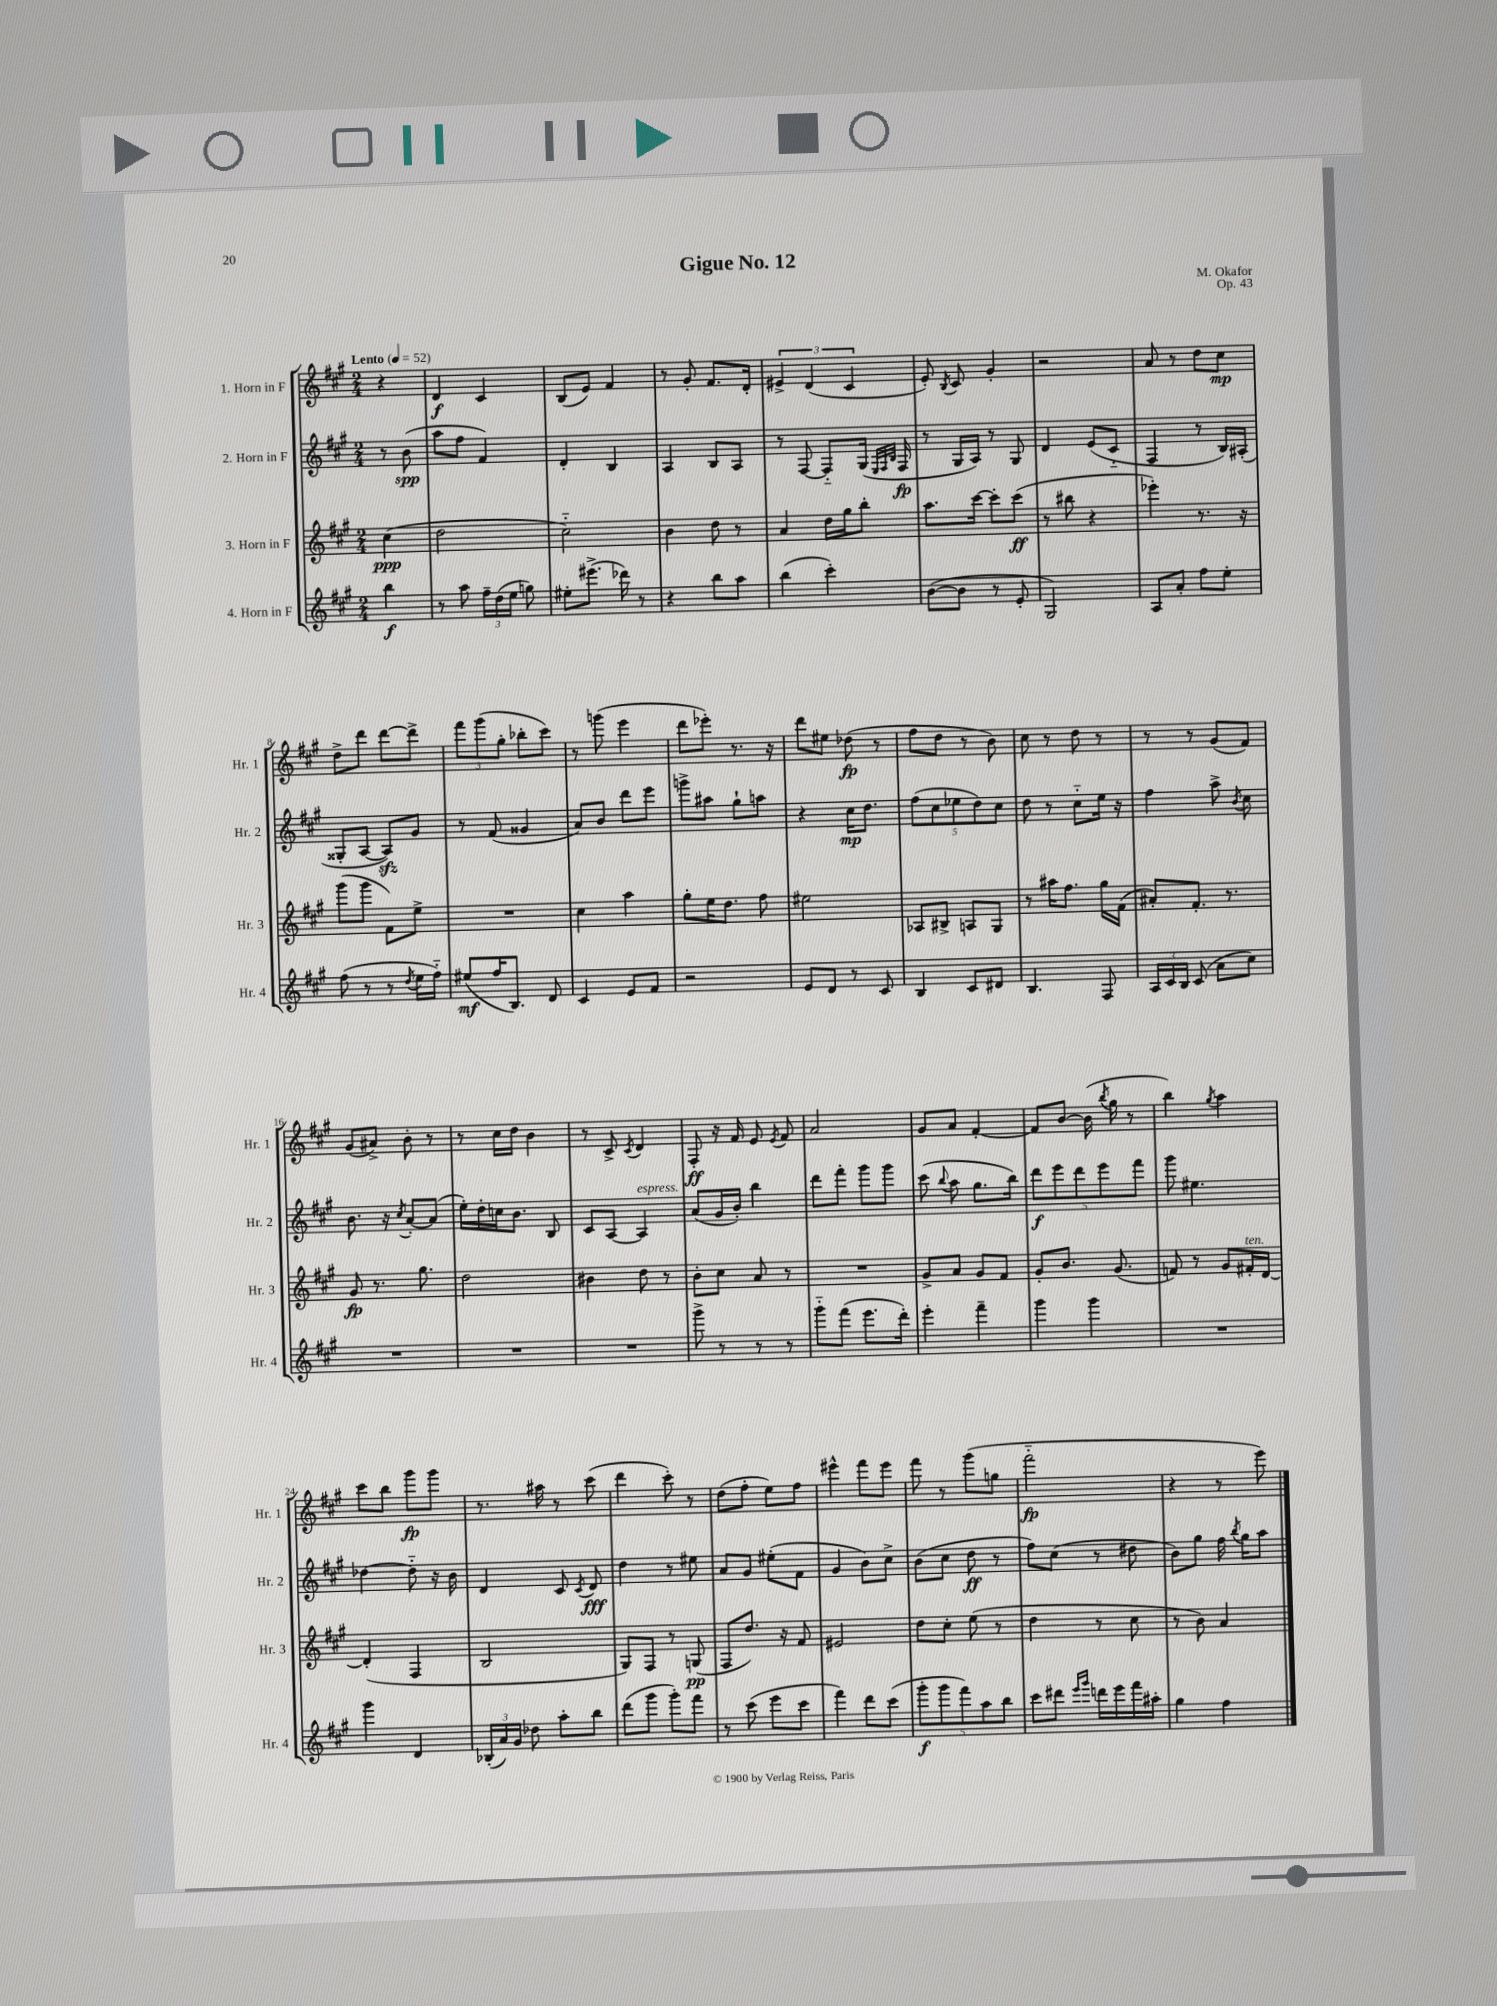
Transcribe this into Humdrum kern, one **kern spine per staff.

**kern	**dynam	**kern	**dynam	**kern	**dynam	**kern	**dynam
*part4	*part4	*part3	*part3	*part2	*part2	*part1	*part1
*staff4	*staff4	*staff3	*staff3	*staff2	*staff2	*staff1	*staff1
*I"4. Horn in F	*	*I"3. Horn in F	*	*I"2. Horn in F	*	*I"1. Horn in F	*
*I'Hr. 4	*	*I'Hr. 3	*	*I'Hr. 2	*	*I'Hr. 1	*
*clefG2	*	*clefG2	*	*clefG2	*	*clefG2	*
*k[f#c#g#]	*	*k[f#c#g#]	*	*k[f#c#g#]	*	*k[f#c#g#]	*
*M2/4	*	*M2/4	*	*M2/4	*	*M2/4	*
*MM52	*	*MM52	*	*MM52	*	*MM52	*
=	=	=	=	=	=	=	=
!	!	!	!	!	!	!LO:TX:a:B:t=Lento	!
4bb\	f	(4cc#\	ppp	8r	.	4r	.
.	.	.	.	(8b\	spp	.	.
=1	=1	=1	=1	=1	=1	=1	=1
8r	.	2dd\	.	8aa\L	.	4d/	f
8aa\	.	.	.	8ff#\J	.	.	.
24ff#~\LL	.	.	.	4f#/)	.	4c#/	.
(24dd\	.	.	.	.	.	.	.
24ee\JJ	.	.	.	.	.	.	.
8ggn\)	.	.	.	.	.	.	.
=2	=2	=2	=2	=2	=2	=2	=2
8ee#X'\L	.	2cc#\)	.	4d'/	.	(8B/L	.
(8.eee#X^\J	.	.	.	.	.	8e/J)	.
.	.	.	.	4B/	.	4f#/	.
16ddd-X\)	.	.	.	.	.	.	.
8r	.	.	.	.	.	.	.
=3	=3	=3	=3	=3	=3	=3	=3
4r	.	4b\	.	4A/	.	8r	.
.	.	.	.	.	.	8g#'/	.
8bb\L	.	8dd\	.	8B/L	.	8.f#/L	.
8aa\J	.	8r	.	8A/J	.	.	.
.	.	.	.	.	.	16d'/Jk	.
=4	=4	=4	=4	=4	=4	=4	=4
(4bb\	.	4a/	.	8r	.	6e#X^/	.
.	.	.	.	[8F#/	.	.	.
.	.	.	.	.	.	(6d/	.
4ccc#'\)	.	16dd\LL	.	8F#/L]	.	.	.
.	.	16gg#\J	.	.	.	.	.
.	.	.	.	.	.	6c#/	.
.	.	8bb'\J	.	(16G#/Jk	.	.	.
.	.	.	.	32qqE/LLL	.	.	.
.	.	.	.	32qqF#/	.	.	.
.	.	.	.	32qqB/JJJ	.	.	.
.	.	.	.	16F#/	fp	.	.
=5	=5	=5	=5	=5	=5	=5	=5
([8b\L	.	8.aa\L	.	8r	.	8e'/)	.
.	.	.	.	.	.	8qB/	.
8b\J]	.	.	.	16G#/LL	.	8c#/	.
.	.	[16ccc#\Jk	.	16A/JJ)	.	.	.
8r	.	8ccc#'\L]	.	8r	.	4g#'/	.
8e'/	.	(8ccc#\J	ff	8G#/	.	.	.
=6	=6	=6	=6	=6	=6	=6	=6
2G#/)	.	8r	.	4d/	.	2r	.
.	.	8bb#X\	.	.	.	.	.
.	.	4r	.	(8e/L	.	.	.
.	.	.	.	8c#/J	.	.	.
=7	=7	=7	=7	=7	=7	=7	=7
8A/L	.	4eee-X'\)	.	4F#/	.	8a/	.
8a'/J	.	.	.	.	.	8r	.
8ff#\L	.	8.r	.	8r	.	8dd\L	.
8ee'\J	.	.	.	16B/LL)	.	8cc#\J	mp
.	.	16r	.	(16A#X'/JJ	.	.	.
!!LO:LB:g=z
=8	=8	=8	=8	=8	=8	=8	=8
(8ff#\	.	(8ggg#\L	.	8G##X'/L	.	8dd^\L	.
8r	.	8ggg#\J	.	[8A/J	.	8ddd\J	.
8r	.	8f#\L)	.	8Azz/L])	.	[8ddd\L	.
8qdd/	.	.	.	.	.	.	.
16ee\LL	.	8ee^\J	.	8g#/J	.	8ddd^\J]	.
16ff#\JJ)	.	.	.	.	.	.	.
=9	=9	=9	=9	=9	=9	=9	=9
(8ee#X/L	mf	2r	.	8r	.	12fff#\L	.
.	.	.	.	.	.	(12ggg#\	.
16ff#/K	.	.	.	(8f#/	.	.	.
.	.	.	.	.	.	12gg#'\J	.
8.B/J)	.	.	.	.	.	.	.
.	.	.	.	4g##X/	.	8bb-X'\L	.
8d/	.	.	.	.	.	8ccc#\J)	.
=10	=10	=10	=10	=10	=10	=10	=10
4c#/	.	4cc#\	.	8a/L)	.	8r	.
.	.	.	.	8b/J	.	(8gggn\	.
8e/L	.	4aa\	.	8ddd\L	.	4eee\	.
8f#/J	.	.	.	8eee\J	.	.	.
=11	=11	=11	=11	=11	=11	=11	=11
2r	.	8gg#'\L	.	8gggn^\L	.	8ddd\L	.
.	.	16ee\K	.	8aa#X\J	.	8eee-X'\J)	.
.	.	8.dd\J	.	.	.	.	.
.	.	.	.	8gg#`\L	.	8.r	.
.	.	8ff#\	.	8aan\J	.	.	.
.	.	.	.	.	.	16r	.
=12	=12	=12	=12	=12	=12	=12	=12
8e/L	.	2ee#X\	.	4r	.	8ddd\L	.
8d/J	.	.	.	.	.	8ee#X\J	.
8r	.	.	.	16cc#\KL	mp	(8dd-X\	fp
.	.	.	.	8.dd\J	.	.	.
8c#/	.	.	.	.	.	8r	.
=13	=13	=13	=13	=13	=13	=13	=13
4B/	.	8A-X/L	.	(10ff#\L	.	8ff#\L	.
.	.	.	.	10cc#\	.	.	.
.	.	8B#X^/J	.	.	.	8dd\J	.
.	.	.	.	10ee-X\	.	.	.
8c#/L	.	8An/L	.	.	.	8r	.
.	.	.	.	10dd\)	.	.	.
8d#X/J	.	8G#/J	.	.	.	8b\)	.
.	.	.	.	10cc#\J	.	.	.
=14	=14	=14	=14	=14	=14	=14	=14
4.B/	.	8r	.	8dd\	.	8cc#\	.
.	.	16aa#X\KL	.	8r	.	8r	.
.	.	8.ff#\J	.	.	.	.	.
.	.	.	.	8cc#\L	.	8dd\	.
8F#/	.	16gg#\LL	.	16ee\Jk	.	8r	.
.	.	(16f#\JJ	.	16r	.	.	.
=15	=15	=15	=15	=15	=15	=15	=15
24A/LL	.	8a#X'/L)	.	4ff#\	.	8r	.
24c#/	.	.	.	.	.	.	.
24B/JJ	.	.	.	.	.	.	.
(8c#/	.	8.f#'/J	.	.	.	8r	.
8a\L	.	.	.	8aa^\	.	(8g#/L	.
.	.	8.r	.	.	.	.	.
.	.	.	.	8qb/	.	.	.
8cc#\J)	.	.	.	8cc#\	.	8f#/J)	.
!!LO:LB:g=z
=16	=16	=16	=16	=16	=16	=16	=16
2r	.	8g#/	fp	8.b\	.	(8g#/L	.
.	.	8.r	.	.	.	8a#X^/J)	.
.	.	.	.	16r	.	.	.
.	.	.	.	8qcc#/	.	.	.
.	.	.	.	[8a'/L	.	8b'\	.
.	.	8.gg#\	.	.	.	.	.
.	.	.	.	(8a/J]	.	8r	.
=17	=17	=17	=17	=17	=17	=17	=17
2r	.	2dd\	.	16ee'\LL)	.	8r	.
.	.	.	.	16dd'\	.	.	.
.	.	.	.	16ccn\J	.	16cc#\LL	.
.	.	.	.	8.b\J	.	16dd\JJ	.
.	.	.	.	.	.	4b\	.
.	.	.	.	8B/	.	.	.
=18	=18	=18	=18	=18	=18	=18	=18
2r	.	4b#X\	.	8c#/L	.	8r	.
.	.	.	.	[8A/J	.	8c#^/	.
.	.	.	.	.	.	8qc#/	.
!	!	!	!	!LO:TX:a:i:t=espress.	!	!	!
.	.	8dd\	.	4A/]	.	4d/	.
.	.	8r	.	.	.	.	.
=19	=19	=19	=19	=19	=19	=19	=19
8ggg#^\	.	8b'\L	.	(8a/L	.	8F#'/	ff
8r	.	8cc#\J	.	16g#/L	.	16r	.
.	.	.	.	16b'/JJ)	.	16f#/	.
8r	.	8a/	.	4bb\	.	8e/	.
.	.	.	.	.	.	8qe/	.
8r	.	8r	.	.	.	8f#/	.
=20	=20	=20	=20	=20	=20	=20	=20
8ggg#\L	.	2r	.	8ddd\L	.	2a/	.
(8fff#\J	.	.	.	8fff#'\J	.	.	.
8.eee\L	.	.	.	8ggg#\L	.	.	.
.	.	.	.	8ggg#\J	.	.	.
16ddd'\Jk)	.	.	.	.	.	.	.
=21	=21	=21	=21	=21	=21	=21	=21
4eee'\	.	8g#^/L	.	(8ccc#\	.	8g#/L	.
.	.	.	.	8qqbb/	.	.	.
.	.	8a/J	.	8aa\	.	8a/J	.
4fff#~\	.	8g#/L	.	8.gg#\L	.	[4f#'/	.
.	.	8f#/J	.	.	.	.	.
.	.	.	.	16bb\Jk)	.	.	.
=22	=22	=22	=22	=22	=22	=22	=22
4ggg#\	.	8g#'/L	.	10ddd\L	f	8f#/L]	.
.	.	.	.	10eee\	.	.	.
.	.	8.b/J	.	.	.	[8b/J	.
.	.	.	.	10ddd\	.	.	.
4ggg#\	.	.	.	.	.	(16b\]	.
.	.	.	.	10eee\	.	.	.
.	.	.	.	.	.	8qbb/	.
.	.	(8.g#/	.	.	.	16gg#\	.
.	.	.	.	.	.	8r	.
.	.	.	.	10fff#\J	.	.	.
=23	=23	=23	=23	=23	=23	=23	=23
2r	.	8fn/)	.	8ggg#\	.	4bb\)	.
.	.	8r	.	4.ee#X\	.	.	.
.	.	.	.	.	.	8qgg#/	.
.	.	8g#/L	.	.	.	4aa\	.
!	!	!LO:TX:a:i:t=ten.	!	!	!	!	!
.	.	16f#X'/L	.	.	.	.	.
.	.	[16d/JJ	.	.	.	.	.
!!LO:LB:g=z
=24	=24	=24	=24	=24	=24	=24	=24
4ggg#\	.	(4d'/]	.	[4dd-X\	.	8ccc#\L	.
.	.	.	.	.	.	8bb\J	.
4d/	.	4F#/	.	8dd-\]	.	8ggg#\L	fp
.	.	.	.	16r	.	8ggg#\J	.
.	.	.	.	16b\	.	.	.
=25	=25	=25	=25	=25	=25	=25	=25
(24B-X'/LL	.	2B/	.	4d/	.	8.r	.
24a/)	.	.	.	.	.	.	.
24g#/JJ	.	.	.	.	.	.	.
8dd-X\	.	.	.	.	.	.	.
.	.	.	.	.	.	16aa#X\	.
8aa'\L	.	.	.	8c#/	.	8r	.
.	.	.	.	8qc#/	.	.	.
8bb\J	.	.	.	8d/	fff	(8ccc#\	.
=26	=26	=26	=26	=26	=26	=26	=26
(8ddd\L	.	8G#/L)	.	4dd\	.	4ddd\	.
8ggg#\J	.	8F#/J	.	.	.	.	.
8ggg#'\L)	.	8r	.	8r	.	8ccc#'\)	.
8fff#\J	.	(8Gn/	pp	8ee#X\	.	8r	.
=27	=27	=27	=27	=27	=27	=27	=27
8r	.	8F#/L	.	8a/L	.	(8dd\L	.
(8ccc#\	.	8.dd/J)	.	8g#/J	.	8ff#'\J	.
8eee\L	.	.	.	(8ee#X'\L	.	8ee\L)	.
.	.	16r	.	.	.	.	.
8ccc#\J	.	8f#/	.	8f#\J	.	8ff#\J	.
=28	=28	=28	=28	=28	=28	=28	=28
4fff#\)	.	2e#X/	.	4g#/	.	4eee#X^^\	.
8ddd\L	.	.	.	8b\L)	.	8fff#\L	.
(8ccc#\J	.	.	.	8cc#^\J	.	8eee#\J	.
=29	=29	=29	=29	=29	=29	=29	=29
10ggg#'\L	f	8dd\L	.	(8b\L	.	8fff#\	.
10ggg#\	.	.	.	.	.	.	.
.	.	8cc#'\J	.	8cc#\J	.	8r	.
10fff#\)	.	.	.	.	.	.	.
.	.	(8ee\	.	8dd\	ff	(8ggg#\L	.
10aa\	.	.	.	.	.	.	.
.	.	8r	.	8r	.	8ggn\J	.
10bb\J	.	.	.	.	.	.	.
=30	=30	=30	=30	=30	=30	=30	=30
8ccc#\L	.	4dd\	.	8ff#\L)	.	2fff#\	fp
8ddd#X\J	.	.	.	(8cc#\J	.	.	.
16qqeee/LL	.	.	.	.	.	.	.
16qqggg#/JJ	.	.	.	.	.	.	.
16dddn\LL	.	8r	.	8r	.	.	.
16eee\	.	.	.	.	.	.	.
16fff#\	.	8cc#\	.	8dd#X\	.	.	.
16aa#X'\JJ	.	.	.	.	.	.	.
=31	=31	=31	=31	=31	=31	=31	=31
4gg#\	.	8r	.	8b\L)	.	4r	.
.	.	8b\)	.	8gg#\J	.	.	.
4ff#\	.	4a/	.	16ff#\	.	8r	.
.	.	.	.	8qbb/	.	.	.
.	.	.	.	16gg#\KL	.	.	.
.	.	.	.	8aa\J	.	8eee\)	.
==	==	==	==	==	==	==	==
*-	*-	*-	*-	*-	*-	*-	*-
